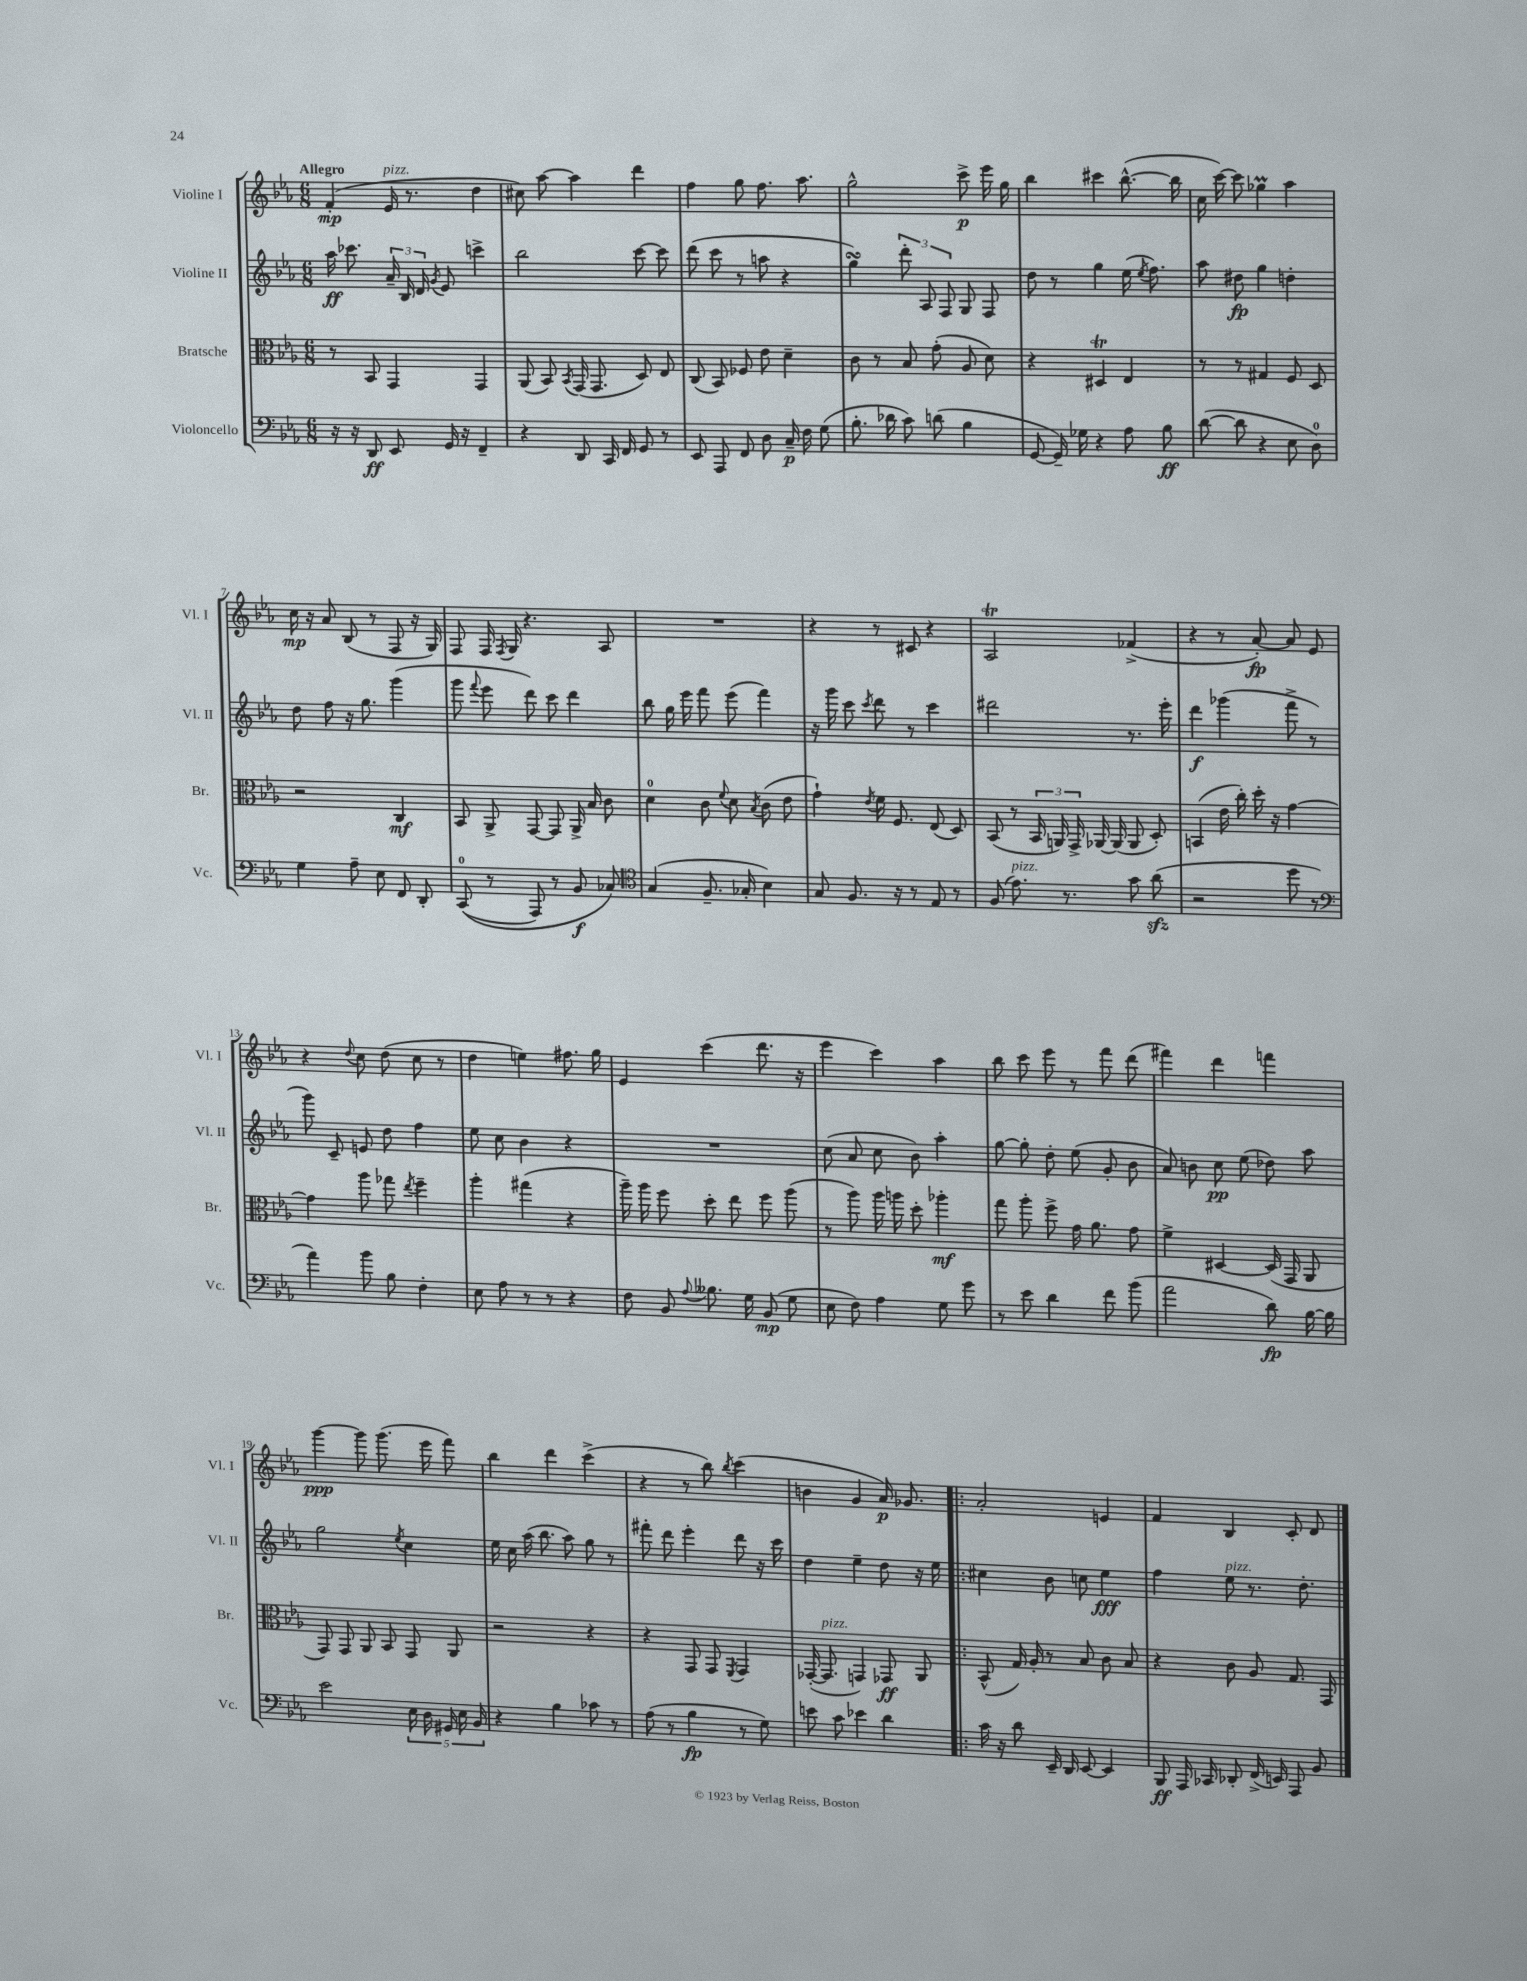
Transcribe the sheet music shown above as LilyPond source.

<<
\new StaffGroup <<
\new Staff = "s0" \with { instrumentName = "Violine I" shortInstrumentName = "Vl. I" } {
    \clef treble \key ees \major \numericTimeSignature \time 6/8 \tempo "Allegro"
    \autoBeamOff f'4-.\mp( ees'16^\markup { \italic "pizz." } r8. d''4 |
    cis''8) aes''8~ aes''4 d'''4 |
    f''4 g''8 f''8. aes''8. |
    g''2-^ c'''8->\p ees'''16 g''16 |
    bes''4 cis'''4 bes''8.~-^( bes''16 |
    c''16 c'''16~) c'''8 ges''4\prall aes''4 |
    c''16\mp r16 aes'8 bes8( r8 f8 r16 g16) |
    f8 f16 \acciaccatura { f8 } g16 r4. aes8 |
    R2. |
    r4 r8 cis'8 r4 |
    aes2\trill fes'4->( |
    r4 r8 aes'8~-.\fp) aes'8 ees'8 |
    r4 \appoggiatura { d''8 } c''8 d''8( c''8 r8 |
    d''4 e''4) fis''8. g''16 |
    ees'4 c'''4( d'''8. r16 |
    ees'''4 c'''4) aes''4 |
    bes''8 c'''8 ees'''8 r8 f'''8 d'''8( |
    fis'''4) d'''4 f'''4 |
    g'''4~\ppp g'''8 g'''8.( ees'''16 f'''8) |
    bes''4 d'''4 c'''4->( |
    r4 r8 bes''8) \acciaccatura { bes''8 } c'''4( |
    b'4 g'4 aes'16\p) ges'8. |
    \bar ".|:" aes'2-. e'4 |
    f'4 bes4 c'8-. d'8 \bar "|." |
}
\new Staff = "s1" \with { instrumentName = "Violine II" shortInstrumentName = "Vl. II" } {
    \clef treble \key ees \major \numericTimeSignature \time 6/8
    \autoBeamOff aes''16\ff ces'''8. \tuplet 3/2 { aes'16-- bes16 d'16 } \acciaccatura { g'8 } ees'8 c'''4-> |
    bes''2 c'''8~ c'''8 |
    d'''8( c'''8 r8 a''8 r4 |
    g''4\turn) \tuplet 3/2 { d'''8-. aes8 f8 } g8 f8 |
    d''8 r8 g''4 ees''16( \acciaccatura { ees''8 } f''8.) |
    aes''8 dis''8\fp g''4 d''4-. |
    d''8 f''8 r16 g''8. g'''4( |
    g'''8 \appoggiatura { f'''8 } ees'''8 d'''8) c'''8 d'''4 |
    bes''8 g''16 ees'''16 f'''8 ees'''8( f'''4) |
    r16 g'''16 c'''8 \acciaccatura { c'''8 } d'''8 r8 c'''4 |
    dis'''2 r8. ees'''16-. |
    d'''4\f ges'''4( f'''8-> r8 |
    g'''8) c'8-- e'8 d''8 f''4 |
    ees''8 c''8 bes'4 r4 |
    R2. |
    c''8( aes'8 c''8 bes'8) aes''4-. |
    g''8~ g''8-. d''8-. ees''8( g'8-. bes'8 |
    aes'8) b'8 c''8\pp ees''8( des''8) aes''8 |
    g''2 \acciaccatura { ees''8 } c''4 |
    ees''16 c''16 aes''16( bes''8. aes''8) g''8 r8 |
    fis'''8-. d'''8 ees'''4-. d'''8 r16 c'''16 |
    d''4 ees''4-- d''8 r16 ees''16 |
    \bar ".|:" cis''4 bes'8 c''8 ees''4\fff |
    f''4 ees''8^\markup { \italic "pizz." } r8. d''8.-. \bar "|." |
}
\new Staff = "s2" \with { instrumentName = "Bratsche" shortInstrumentName = "Br." } {
    \clef alto \key ees \major \numericTimeSignature \time 6/8
    \autoBeamOff r8 bes,8 g,4 g,4 |
    aes,8( bes,8) \acciaccatura { bes,8 } g,16( g,8. d8) ees8 |
    c8( bes,8) fes8 ees'8 d'4-- |
    c'8 r8 bes8 g'8-.( aes8 d'8) |
    r4 dis4\trill ees4 |
    r8 r8 gis4 f8 d8 |
    r2 c4\mf |
    bes,8 aes,8-> g,8~ g,8 aes,16-> bes16 c'8 |
    d'4-0 c'8 \appoggiatura { f'8 } d'8 \acciaccatura { bes8 } c'8( ees'8 |
    g'4-!) \acciaccatura { ees'8 } f'16 f8. ees8( d8) |
    bes,8( r8 \tuplet 3/2 { bes,16 a,16) g,16-> } aes,16~ aes,16( aes,8 d8-.) |
    b,4( ees'16 c''16-.) d''16-. r16 g'4~ |
    g'4 aes''8 ges''8 \acciaccatura { ees''8 } f''4-- |
    aes''4-. gis''4( r4 |
    aes''16--) aes''16 f''8 d''8-. ees''8 f''8 aes''8( |
    r8 aes''8) aes''16 a''16 d''8-. aes''4-.\mf |
    g''8 aes''8-. f''8-> g'16 aes'8. g'8 |
    f'4-> dis4~ dis16( g,16 aes,8 |
    g,8) g,8 aes,8 bes,8 g,8 aes,8 |
    r2 r4 |
    r4 g,8 g,8 \acciaccatura { f,8 } g,4 |
    ges,16~-.( ges,8.^\markup { \italic "pizz." } g,4) ges,8\ff aes,8 |
    \bar ".|:" bes,8-^( g16) aes16-. r8 bes8 c'8 bes8 |
    r4 c'8 aes8 g8. g,16 \bar "|." |
}
\new Staff = "s3" \with { instrumentName = "Violoncello" shortInstrumentName = "Vc." } {
    \clef bass \key ees \major \numericTimeSignature \time 6/8
    \autoBeamOff r16 r16 d,8\ff ees,8 g,16 r16 f,4-- |
    r4 d,8 c,16 f,16 g,8 r8 |
    ees,8 aes,,8 f,8 d8 c16--\p f16 g8( |
    bes8.-. des'16 c'8) d'8( bes4 |
    g,8~ g,16--) ges16 r4 aes8 bes8\ff |
    d'8~( d'8 r4 ees8 d8-0) |
    g4 aes8-- ees8 f,8 d,8-. |
    c,8-0(\( r8 aes,,8) r8 bes,8\f ces8\) |
    \clef tenor g4( f8.-- ges16-. bes4) |
    g8 f8. r16 r8 ees8 r8 |
    f8( ees'8.^\markup { \italic "pizz." }) r8. g'8 aes'8\sfz( |
    r2 d''8 r8 |
    \clef bass aes'4) bes'8 bes8 f4-. |
    ees8 aes8 r8 r8 r4 |
    f8 bes,8 \appoggiatura { aes8 } beses8. g16 bes,8\mp( g8 |
    ees8 f8) aes4 g8 g'8 |
    r8 ees'8 d'4 f'8 bes'8( |
    aes'2 d'8\fp) bes16~ bes16 |
    ees'2 \tuplet 5/4 { ees16 d16 gis,16 ees16 bes,16 } |
    r4 bes4 ces'8 r8 |
    aes8( r8 bes4\fp r8 g8) |
    e'8 c'8 ees'4 d'4 |
    \bar ".|:" c'16 r16 d'8 ees,16-- d,16 ees,8~ ees,4 |
    bes,,8\ff aes,,16 ces,16 des,8-. f,16->( e,16) aes,,8 bes,8 \bar "|." |
}
>>
>>
